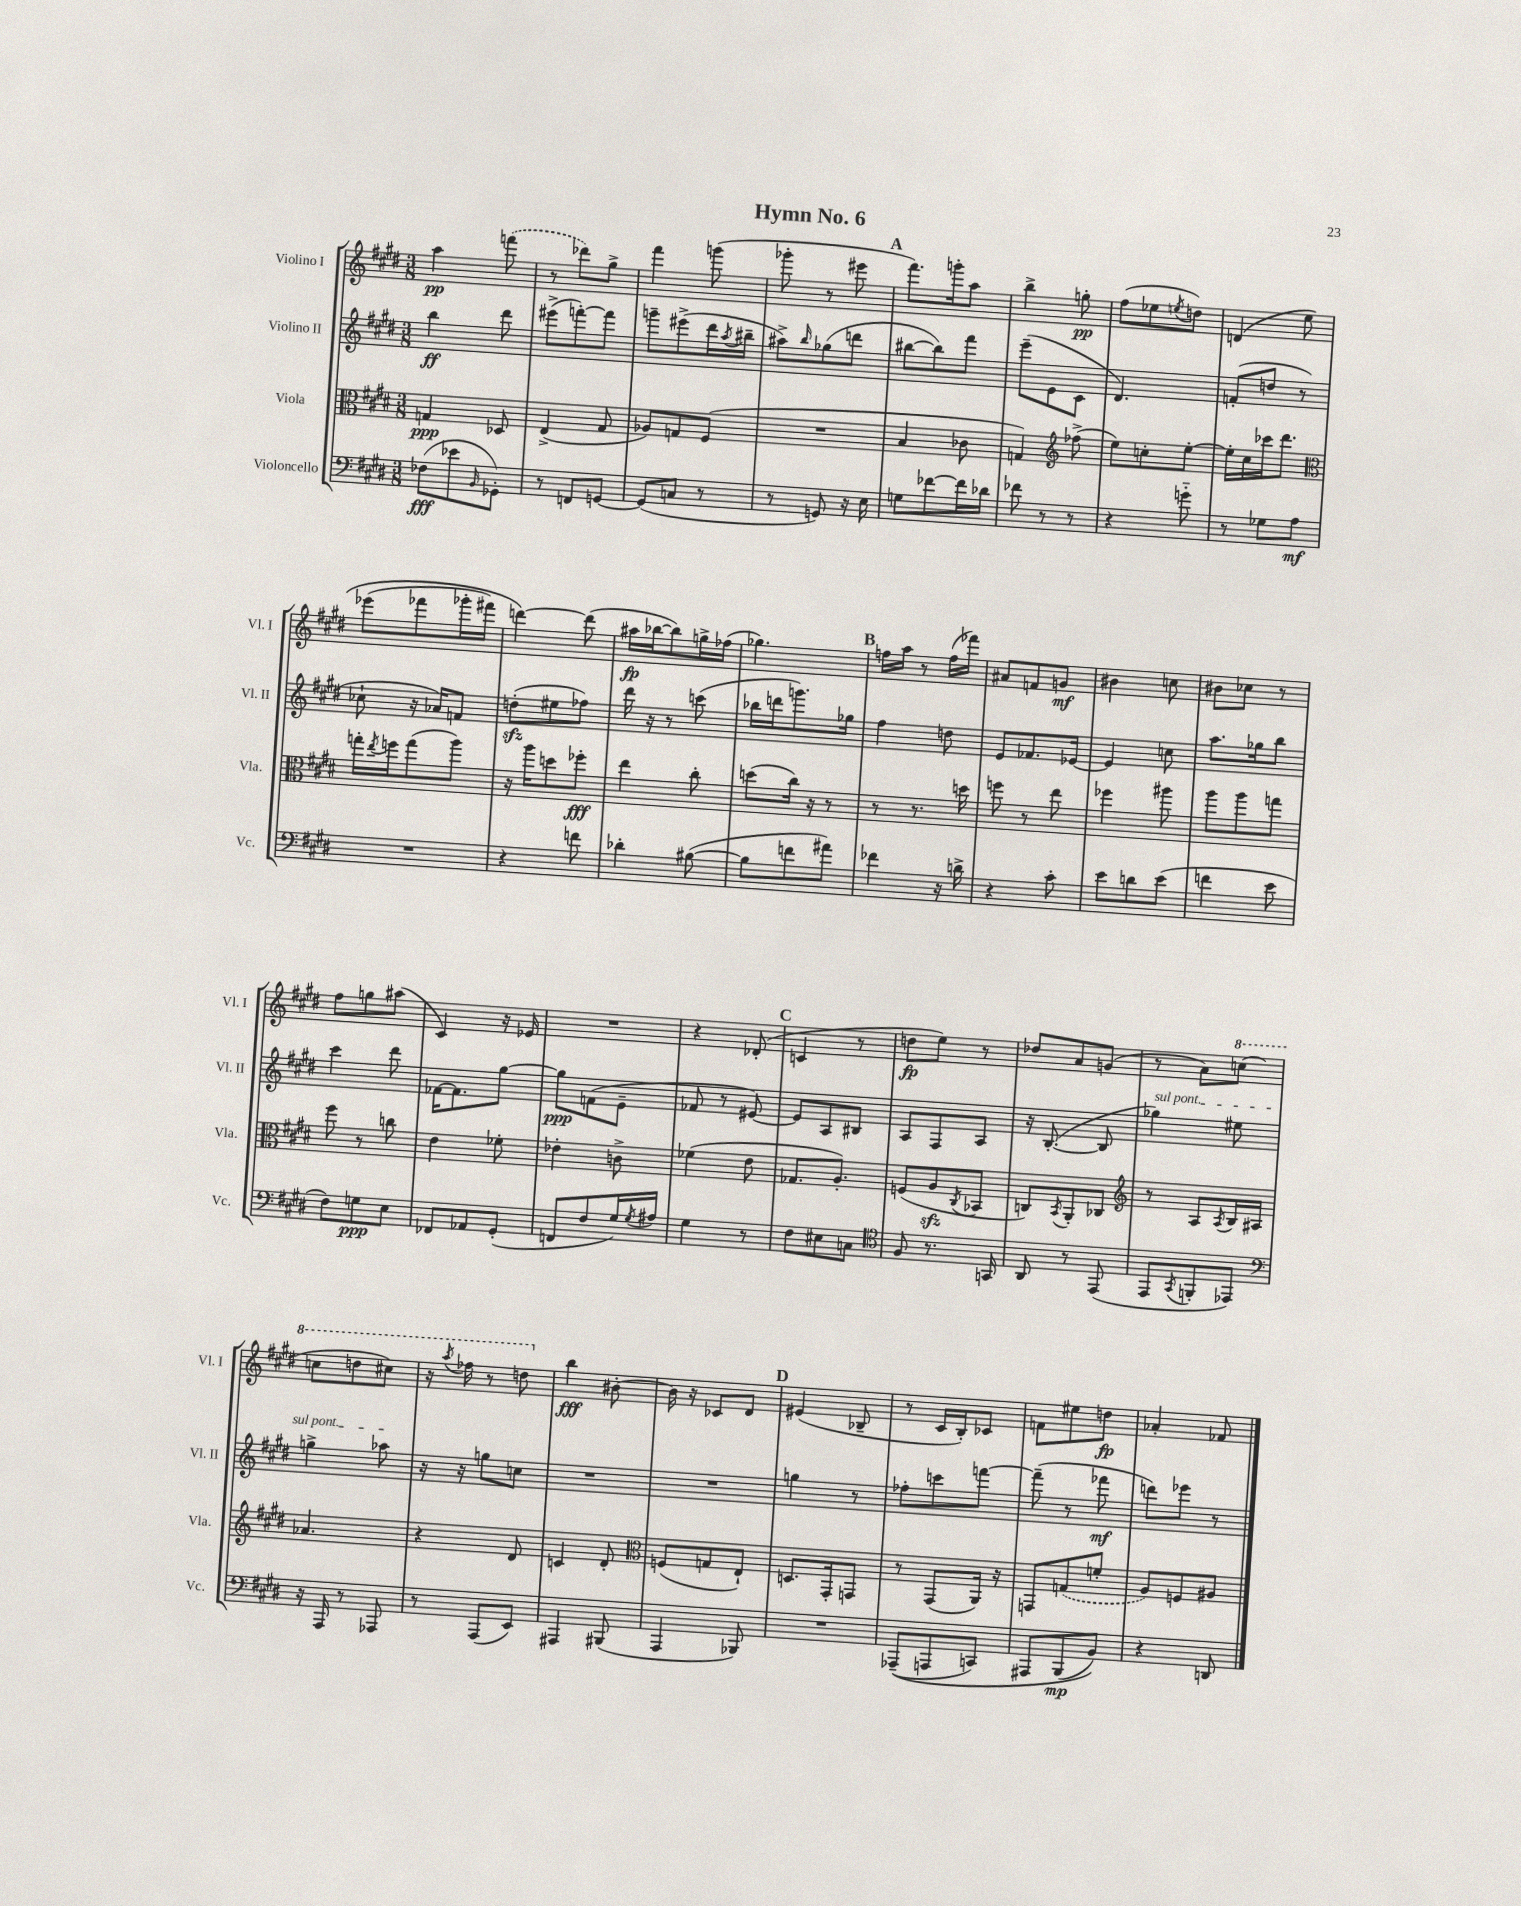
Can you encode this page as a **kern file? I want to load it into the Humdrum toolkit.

**kern	**dynam	**kern	**dynam	**kern	**dynam	**kern	**dynam
*part4	*part4	*part3	*part3	*part2	*part2	*part1	*part1
*staff4	*staff4	*staff3	*staff3	*staff2	*staff2	*staff1	*staff1
*I"Violoncello	*	*I"Viola	*	*I"Violino II	*	*I"Violino I	*
*I'Vc.	*	*I'Vla.	*	*I'Vl. II	*	*I'Vl. I	*
*clefF4	*	*clefC3	*	*clefG2	*	*clefG2	*
*k[f#c#g#d#]	*	*k[f#c#g#d#]	*	*k[f#c#g#d#]	*	*k[f#c#g#d#]	*
*M3/8	*	*M3/8	*	*M3/8	*	*M3/8	*
=1	=1	=1	=1	=1	=1	=1	=1
(8F-X\L	fff	4Gn/	ppp	4bb\	ff	4aa\	pp
8e-X\	.	.	.	.	.	.	.
16qqBB/	.	.	.	.	.	.	.
8GG-X'\J)	.	8D-X/	.	8ddd#\	.	(8fffn\	.
=2	=2	=2	=2	=2	=2	=2	=2
8r	.	(4E^/	.	(8eee#X^\L	.	8r	.
8FFn/L	.	.	.	[8fffn'\)	.	8ddd-X\L)	.
[8GGn/J	.	8G#/	.	8fff\J]	.	8gg#^\J	.
=3	=3	=3	=3	=3	=3	=3	=3
(8GG/L]	.	8A-X/L)	.	8gggn~\L	.	4fff#\	.
8Cn/J	.	8Gn/	.	(8eee#X^\	.	.	.
8r	.	(8F#/J	.	16ddd#\L	.	(8gggn\	.
.	.	.	.	8qaa/	.	.	.
.	.	.	.	16bb#X~\JJ	.	.	.
=4	=4	=4	=4	=4	=4	=4	=4
8r	.	4.r	.	8aa#X^\L)	.	8ggg-X'\	.
.	.	.	.	16qqbb/	.	.	.
8GGn/)	.	.	.	(8gg-X\	.	8r	.
16r	.	.	.	8dddn\J	.	8eee#X\	.
16E\	.	.	.	.	.	.	.
!!LO:REH:place=s1:t=A
=5	=5	=5	=5	=5	=5	=5	=5
8Gn\L	.	4B/	.	[8bb#X\L	.	8.fff#\L)	.
[8f-X\	.	.	.	8bb#\])	.	.	.
.	.	.	.	.	.	16gggn'\k	.
16f-\L]	.	8c-X\	.	8fff#\J	.	8aa\J	.
16d-X\JJ	.	.	.	.	.	.	.
=6	=6	=6	=6	=6	=6	=6	=6
8f-X\	.	4Gn/)	.	(8eee~\L	.	4bb^\	.
8r	.	.	.	8e\	.	.	.
*	*	*clefG2	*	*	*	*	*
8r	.	(8ff-X^\	.	8c#\J	.	8ggn'\	pp
=7	=7	=7	=7	=7	=7	=7	=7
4r	.	8ee\L)	.	4.d#/)	.	(8ff#\L	.
.	.	8ccn'\	.	.	.	8ee-X\	.
.	.	.	.	.	.	8qeen/	.
8gn\	.	[8ee'\J	.	.	.	8ddn\J)	.
=8	=8	=8	=8	=8	=8	=8	=8
8r	.	16ee'\LL]	.	(8fn'/L	.	(4dn/	.
.	.	16cc#\	.	.	.	.	.
8G-X\L	.	16ccc-X\J	.	8ddn/J	.	.	.
.	.	8.ddd#\J	.	.	.	.	.
8A\J	mf	.	.	8r	.	8ee\	.
!!LO:LB:g=z
=9	=9	=9	=9	=9	=9	=9	=9
*	*	*clefC3	*	*	*	*	*
4.r	.	16ggn'\LL	.	8cc-X`\	.	(8eee-X\L	.
.	.	8qee/	.	.	.	.	.
.	.	16ffn\J	.	.	.	.	.
.	.	(8gg\	.	16r	.	8fff-X\	.
.	.	.	.	16a-X/KL)	.	.	.
.	.	8aa\J)	.	8fn/J	.	16ggg-X'\L	.
.	.	.	.	.	.	16fff#X\JJ)	.
=10	=10	=10	=10	=10	=10	=10	=10
4r	.	16r	.	(8ddnzz'\L	.	[4dddn\)	.
.	.	16aa\KL	.	.	.	.	.
.	.	8ddn\	.	8ee#X\	.	.	.
8fn\	.	8ff-X'\J	fff	8ff-X\J)	.	(8ddd\]	.
=11	=11	=11	=11	=11	=11	=11	=11
4d-X'\	.	4ee\	.	16ddd#\	.	16aa#X\LL	fp
.	.	.	.	16r	.	[16bb-X\J	.
.	.	.	.	8r	.	8bb-\])	.
([8B#X\	.	8cc#'\	.	(8cccn\	.	16ggn^\L	.
.	.	.	.	.	.	(16ff-X\JJ	.
=12	=12	=12	=12	=12	=12	=12	=12
8B#\L]	.	(8ddn\L	.	16bb-X\LL	.	4.gg-X\)	.
.	.	.	.	16dddn\J	.	.	.
8fn\	.	16cc#\Jk)	.	8.gggn\)	.	.	.
.	.	16r	.	.	.	.	.
8a#X\J)	.	8r	.	.	.	.	.
.	.	.	.	16gg-X\Jk	.	.	.
!!LO:REH:place=s1:t=B
=13	=13	=13	=13	=13	=13	=13	=13
4f-X\	.	8r	.	4ff#\	.	16ffn\LL	.
.	.	.	.	.	.	16aa\JJ	.
.	.	8.r	.	.	.	8r	.
16r	.	.	.	8ddn\	.	(16ff\LL	.
16dn^\	.	16ddn\	.	.	.	16fff-X\JJ)	.
=14	=14	=14	=14	=14	=14	=14	=14
4r	.	8ffn\	.	8e/L	.	8a#X/L	.
.	.	8r	.	8.f-X/	.	8fn/	.
8c#'\	.	8ee\	.	.	.	8gn/J	mf
.	.	.	.	[16e-X/Jk	.	.	.
=15	=15	=15	=15	=15	=15	=15	=15
8e\L	.	4ff-X\	.	4e-/]	.	4b#X\	.
8dn\	.	.	.	.	.	.	.
(8e\J	.	8aa#X\	.	8ccn\	.	8ccn\	.
=16	=16	=16	=16	=16	=16	=16	=16
4fn\	.	8aa\L	.	8.aa\L	.	8b#X\L	.
.	.	8aa\	.	.	.	8cc-X\J	.
.	.	.	.	16gg-X\k	.	.	.
8e\	.	8ggn\J	.	8bb\J	.	8r	.
!!LO:LB:g=z
=17	=17	=17	=17	=17	=17	=17	=17
8F#\L)	.	8ff#\	.	4ccc#\	.	8ff#\L	.
8Gn\	ppp	8r	.	.	.	8ggn\	.
8E\J	.	8ccn\	.	8ddd#\	.	(8aa#X\J	.
=18	=18	=18	=18	=18	=18	=18	=18
8FF-X/L	.	4e\	.	[16f-X\KL	.	4c#/)	.
.	.	.	.	8.f-\]	.	.	.
8AA-X/	.	.	.	.	.	.	.
(8GG#'/J	.	8f-X'\	.	[8gg#\J	.	16r	.
.	.	.	.	.	.	16e-X/	.
=19	=19	=19	=19	=19	=19	=19	=19
8FFn/L	.	4e-X'\	.	8gg#\L]	ppp	4.r	.
8F#/	.	.	.	(8fn\	.	.	.
16G#/L)	.	8cn^\	.	8e~\J	.	.	.
8qG#/	.	.	.	.	.	.	.
16A#X/JJ	.	.	.	.	.	.	.
=20	=20	=20	=20	=20	=20	=20	=20
4G#\	.	(4f-X\	.	8f-X/	.	4r	.
.	.	.	.	8r	.	.	.
8r	.	8e\	.	[8e#X/)	.	(8d-X'/	.
!!LO:REH:place=s1:t=C
=21	=21	=21	=21	=21	=21	=21	=21
8F#\L	.	8.G-X/L	.	8e#/L]	.	4cn/	.
8E#X\	.	.	.	8A/	.	.	.
.	.	8.A'/J)	.	.	.	.	.
8Cn\J	.	.	.	8B#X/J	.	8r	.
=22	=22	=22	=22	=22	=22	=22	=22
*clefC4	*	*	*	*	*	*	*
8F#/	.	(8Fn/L	.	8A/L	.	8ddn\L	fp
8.r	.	8Azz/	.	8F#/	.	8ee\J)	.
.	.	8qC#/	.	.	.	.	.
.	.	8BB-X/J	.	8A/J	.	8r	.
16GGn/	.	.	.	.	.	.	.
=23	=23	=23	=23	=23	=23	=23	=23
8AA/	.	8Cn/L)	.	16r	.	8dd-X/L	.
.	.	.	.	([8.B'/	.	.	.
.	.	8qBB/	.	.	.	.	.
8r	.	8AA'/	.	.	.	8a/	.
(8EE/	.	8C-X/J	.	8B/]	.	(8gn/J	.
=24	=24	=24	=24	=24	=24	=24	=24
*	*	*clefG2	*	*	*	*	*
!	!	!	!	!LO:TX:a:i:t=sul pont.	!	!	!
8EE/L	.	8r	.	4gg-X\)	.	8r	.
8qGG#/	.	.	.	.	.	.	.
8FFn'/	.	8A/L	.	.	.	8a\L)	.
.	.	8qA/	.	.	.	.	.
*	*	*	*	*	*	*8va	*
8EE-X/J)	.	16B/L	.	8ee#X\	.	(8cccn\J	.
.	.	16A#X/JJ	.	.	.	.	.
!!LO:LB:g=z
=25	=25	=25	=25	=25	=25	=25	=25
*clefF4	*	*	*	*	*	*	*
16r	.	4.a-X/	.	4ggn^\	.	8cccn\L	.
16AAA/	.	.	.	.	.	.	.
8r	.	.	.	.	.	8dddn\	.
8AAA-X/	.	.	.	8aa-X\	.	8ccc#X\J)	.
=26	=26	=26	=26	=26	=26	=26	=26
8r	.	4r	.	16r	.	16r	.
.	.	.	.	.	.	8qaaa/	.
.	.	.	.	16r	.	16fff-X\	.
(8AAA/L	.	.	.	8ggn\L	.	8r	.
8EE/J)	.	8d#/	.	8ccn\J	.	8dddn\	.
=27	=27	=27	=27	=27	=27	=27	=27
*	*	*	*	*	*	*X8va	*
4AAA#X/	.	4cn/	.	4.r	.	4bb\	fff
(8BBB#X/	.	8d#'/	.	.	.	[8b#X'\	.
=28	=28	=28	=28	=28	=28	=28	=28
*	*	*clefC3	*	*	*	*	*
4AAA/	.	(8Fn/L	.	4.r	.	16b#\]	.
.	.	.	.	.	.	16r	.
.	.	8Gn/	.	.	.	8c-X/L	.
8BBB-X/)	.	8E`/J)	.	.	.	8d#/J	.
!!LO:REH:place=s1:t=D
=29	=29	=29	=29	=29	=29	=29	=29
4.r	.	8.Dn/L	.	4ggn\	.	(4e#X/	.
.	.	16GG#'/k	.	.	.	.	.
.	.	8GGn/J	.	8r	.	8B-X~/	.
=30	=30	=30	=30	=30	=30	=30	=30
((8AAA-X~/L	.	8r	.	8ff-X'\L	.	8r	.
8AAAn/	.	(8GG#/L	.	8cccn\	.	16c#/LL	.
.	.	.	.	.	.	16B'/J)	.
8CCn/J)	.	16AA/Jk)	.	[8fffn\J	.	8c-X/J	.
.	.	16r	.	.	.	.	.
=31	=31	=31	=31	=31	=31	=31	=31
8AAA#X/L	.	8GGn/L	.	(8fff~\]	.	8fn\L	.
(8BBB/	mp	(8Gn/	.	8r	.	8ee#X\	.
8BB/J))	.	8fn'/J	.	8fff-X\	mf	8ddn\J	fp
=32	=32	=32	=32	=32	=32	=32	=32
4r	.	8A/L)	.	8dddn\L)	.	4a-X'/	.
.	.	8Fn/	.	8eee-X\J	.	.	.
8DDn/	.	8A#X/J	.	8r	.	8f-X/	.
==	==	==	==	==	==	==	==
*-	*-	*-	*-	*-	*-	*-	*-
